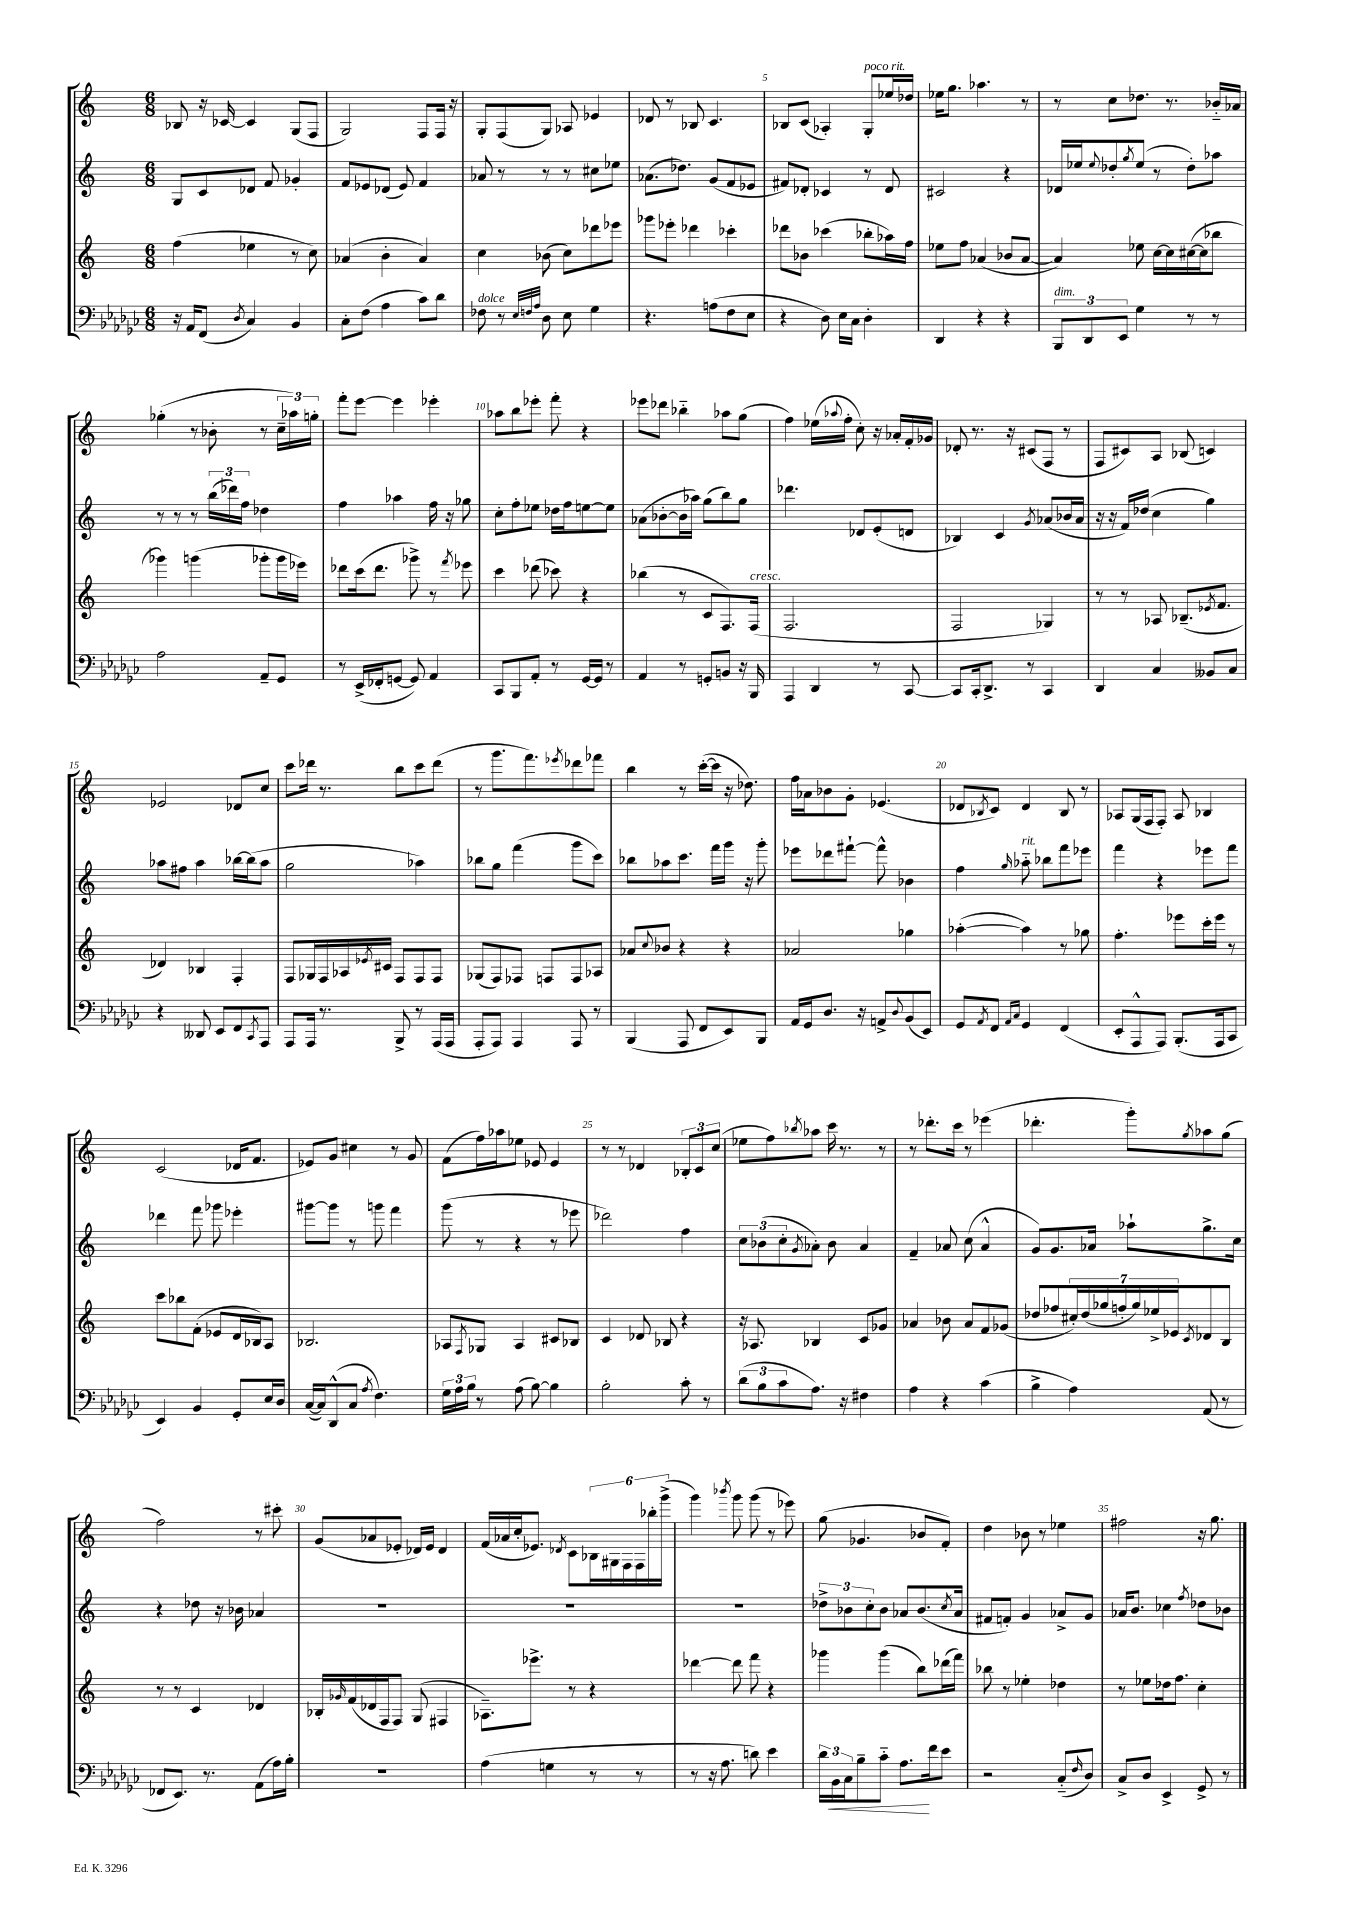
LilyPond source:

<<
\new StaffGroup <<
\new Staff = "s0" {
    \clef treble \key c \major \numericTimeSignature \time 6/8
    bes8 r16 ces'16~ ces'4 g8( f8 |
    g2) f8 f16 r16 |
    g8-. f8( g8) aes8 ees'4 |
    des'8 r8 bes8 c'4. |
    bes8 c'8( aes4-.) g8-.^\markup { \italic "poco rit." } ees''16 des''16 |
    ees''16 g''8. aes''4. r8 |
    r8 c''8 des''8. r8. bes'16-_ aes'16 |
    ges''4-.( r8 bes'8-. r8 \tuplet 3/2 { c''16-- aes''16) g''16-. } |
    f'''8-. e'''8~ e'''4 ees'''4-. |
    aes''8 b''8 ees'''8-. f'''8-. r4 |
    ees'''8 des'''8 bes''4-_ aes''8 g''8( |
    f''4) ees''16( \appoggiatura { aes''8 } f''16-. c''8-.) r16 aes'16-. f'16-. ges'16 |
    des'8-. r8. r16 cis'8( f8 r8 |
    f8 cis'8) a8 bes8( c'4) |
    ees'2 des'8 c''8 |
    c'''8 des'''16 r8. b''8 c'''8 des'''8( |
    r8 g'''8. f'''8.) \acciaccatura { ees'''8 } des'''8 fes'''8 |
    b''4 r8 c'''16~-.( c'''16 r16 des''8.) |
    f''16 aes'16 bes'8 g'8-. ees'4.( |
    des'8 \acciaccatura { bes8 } c'8) des'4 bes8 r8 |
    aes8 g16( f16 f8-.) aes8 bes4 |
    c'2( des'16 f'8. |
    ees'8) g'8 cis''4 r8 g'8 |
    f'8( f''16) aes''16 ees''8 ees'8 ees'4 |
    r8 r8 des'4 \tuplet 3/2 { bes8-. c'8 c''8( } |
    ees''8 f''8) \acciaccatura { bes''8 } aes''8 c'''16 r8. r8 |
    r8 des'''8.-. c'''16 r8 ees'''4( |
    des'''4.-. g'''8-.) \acciaccatura { g''8 } aes''8 g''8( |
    f''2) r8 cis'''8-. |
    g'8( aes'8 ees'8-. des'16) ees'16 des'4 |
    f'16( aes'16 c''16-. ees'8.) \acciaccatura { des'8 } c'8 \tuplet 6/4 { bes16 gis16 f16 f16 bes''16-. g'''16->( } |
    g'''4) \acciaccatura { bes'''8 } g'''8 g'''8( r8 ees'''8) |
    g''8( ges'4. bes'8 f'8-.) |
    d''4 bes'8 r8 ees''4 |
    fis''2 r16 g''8. \bar "|." |
}
\new Staff = "s1" {
    \clef treble \key c \major \numericTimeSignature \time 6/8
    g8 c'8 des'8 f'8 ges'4-. |
    f'8 ees'8 des'8( ees'8) f'4 |
    aes'8 r8 r8 r8 cis''8 ees''8 |
    aes'8.( des''8.) g'8( f'8 ees'8 |
    fis'8) des'8-. ces'4 r8 des'8 |
    cis'2 r4 |
    des'16 ees''16 \appoggiatura { ees''8 } des''8-. \acciaccatura { g''8 } ees''8( r8 des''8-.) aes''8 |
    r8 r8 r8 \tuplet 3/2 { b''16( des'''16) f''16 } des''4 |
    f''4 aes''4 f''16 r16 ges''8 |
    c''8-. f''8-. ees''8 des''16 f''16 e''8~ e''8 |
    aes'8( bes'8~-. bes'16 aes''16) g''8( b''8) g''8 |
    des'''4. des'8 e'8-.( d'8 |
    bes4) c'4 \acciaccatura { g'8 } aes'8( bes'16 aes'16 |
    r16 r16 f'16) des''16( c''4 g''4) |
    aes''8 fis''8 aes''4 bes''16~ bes''16( aes''8 |
    g''2 aes''4) |
    bes''8 g''8 f'''4( g'''8 c'''8) |
    bes''8 aes''8 c'''8. f'''16 g'''16 r16 g'''8-. |
    ees'''8 des'''8 fis'''8~-! fis'''8-^ bes'4 |
    f''4 \grace { g''16 } aes''8-_^\markup { \italic "rit." } bes''8 f'''8 ees'''8 |
    f'''4 r4 ees'''8 f'''8 |
    des'''4 f'''8 ges'''8 ees'''4-. |
    gis'''8~ gis'''8 r8 g'''8 f'''4 |
    g'''8( r8 r4 r8 ees'''8 |
    des'''2) f''4 |
    \tuplet 3/2 { c''8 bes'8( c''8-. } \acciaccatura { g'8 } aes'8-.) bes'8 aes'4 |
    f'4-- aes'8 c''8( aes'4-^ |
    g'8) g'8. aes'16 aes''8-! g''8.-> c''16 |
    r4 des''8 r16 bes'16 aes'4 |
    R2. |
    R2. |
    R2. |
    \tuplet 3/2 { des''8-> bes'8 c''8-. } bes'8 aes'8 bes'8.( \acciaccatura { c''8 } aes'16 |
    fis'8 f'8-.) g'4 aes'8-> g'8 |
    aes'16 b'8. ces''4 \acciaccatura { f''8 } des''8 bes'8 \bar "|." |
}
\new Staff = "s2" {
    \clef treble \key c \major \numericTimeSignature \time 6/8
    f''4( ees''4 r8 c''8) |
    aes'4( b'4-. aes'4) |
    c''4 bes'8( c''8) des'''8 ees'''8 |
    ges'''8 ees'''8-. des'''4 ces'''4-. |
    des'''8 bes'8 ces'''4( bes''8-. aes''16) f''16 |
    ees''8 f''8 aes'4( bes'8 aes'8~ |
    aes'4) ees''8 c''16~ c''16 cis''16~( cis''16 bes''8 |
    ges'''4) g'''4( ges'''8-. ges'''16 ees'''16) |
    des'''8 c'''16( des'''8. ges'''8->) r8 \acciaccatura { f'''8 } ees'''8 |
    c'''4 des'''8( ces'''8) r4 |
    bes''4( r8 c'8 f8.) f16^\markup { \italic "cresc." }( |
    f2. |
    f2 ges4) |
    r8 r8 aes8 bes8.--( \acciaccatura { ees'8 } f'8. |
    des'4) bes4 f4-. |
    f8 ges16 f16 aes16 \acciaccatura { ees'8 } cis'16 f8 f8 f8 |
    ges8( f8) fes8 f8 f8 aes8 |
    aes'8 \appoggiatura { c''8 } bes'8 r4 r4 |
    aes'2 ges''4 |
    aes''4~-.( aes''4) r8 ges''8 |
    f''4.-. ees'''8 c'''16-. ees'''16 r8 |
    c'''8 bes''8 f'8-.( ees'8 d'16 bes16) a8 |
    bes2. |
    aes8 \acciaccatura { f8 } ges8 aes4 cis'8 bes8 |
    c'4 des'8 bes8 r4 |
    r16 aes8. bes4 c'8 ges'8 |
    aes'4 bes'8 aes'8 f'8 ges'8( |
    des''8 fes''8 \tuplet 7/4 { cis''16-.) des''16( ges''16 f''16-. ges''16) ees''16-> ees'16 } \acciaccatura { c'8 } des'8 b8 |
    r8 r8 c'4 des'4 |
    bes16-. \grace { ges'16 } f'16( des'16 f16 f8) g8( fis4 |
    aes8.--) ees'''8.-> r8 r4 |
    des'''4~ des'''8 f'''8 r4 |
    ges'''4 ges'''4( b''8) des'''16( f'''16) |
    bes''8 r8 ees''4-. des''4 |
    r8 ees''8 des''16 f''8. c''4-. \bar "|." |
}
\new Staff = "s3" {
    \clef bass \key ges \major \numericTimeSignature \time 6/8
    r16 aes,16 f,8( \acciaccatura { des8 } ces4) bes,4 |
    ces8-. f8( aes4 ces'8) des'8 |
    fes8^\markup { \italic "dolce" } r8 \grace { ees32 f32 aes32 } des8 ees8 ges4 |
    r4. a8( f8 ees8 |
    r4 des8) ees16 ces16 des4-. |
    des,4 r4 r4 |
    \tuplet 3/2 { bes,,8^\markup { \italic "dim." } des,8 ees,8 } ges4 r8 r8 |
    aes2 aes,8-- ges,8 |
    r8 ees,16->( fes,16-. g,8~ g,8) aes,4 |
    ces,8 bes,,8 aes,8-. r8 ges,16~ ges,16 r8 |
    aes,4 r8 g,8-. b,8 r16 bes,,16 |
    aes,,4 des,4 r8 ces,8~ |
    ces,8 ces,16-. des,8.-> r8 ces,4 |
    des,4 ces4 beses,8 ces8 |
    r4 deses,8 ees,8 f,8 \acciaccatura { ces,8 } aes,,8 |
    aes,,8 aes,,16 r8. bes,,8-> r8 aes,,16( aes,,16 |
    aes,,8-. aes,,8) aes,,4 aes,,8 r8 |
    bes,,4( aes,,8 f,8 ees,8) bes,,8 |
    aes,16 ges,16 des8. r16 a,8-> \appoggiatura { des8 } bes,8( ees,8) |
    ges,8 \acciaccatura { aes,8 } f,8 \grace { aes,16 ces16 } ges,4 f,4( |
    ees,8-. aes,,8-^ aes,,8) bes,,8.-.( aes,,16 ces,8 |
    ees,4) bes,4 ges,8-. ees16 des16 |
    ces16~( ces16) des,8-^( ces8 \acciaccatura { aes8 } f4.) |
    \tuplet 3/2 { ges16 aes16 bes16 } r8 aes8( bes8~) bes4 |
    bes2-. ces'8-. r8 |
    \tuplet 3/2 { des'8( bes8 ces'8 } aes8.) r16 fis4 |
    aes4 r4 ces'4( |
    bes4-> aes4) aes,8( r8 |
    fes,8 ees,8.) r8. aes,8( aes16) bes16-. |
    R2. |
    aes4( g4 r8 r8 |
    r8 r16 aes8. d'8) ees'4 |
    \tuplet 3/2 { des'16 bes,16\< ces16 } bes8-- ces'8-_ aes8.\! f'16 ees'8 |
    r2 ces8-_( \grace { f16 } des8) |
    ces8-> des8 ees,4-> ges,8-> r8 \bar "|." |
}
>>
>>
\layout { \context { \Score \override BarNumber.break-visibility = ##(#f #t #t) barNumberVisibility = #(every-nth-bar-number-visible 5) } }
